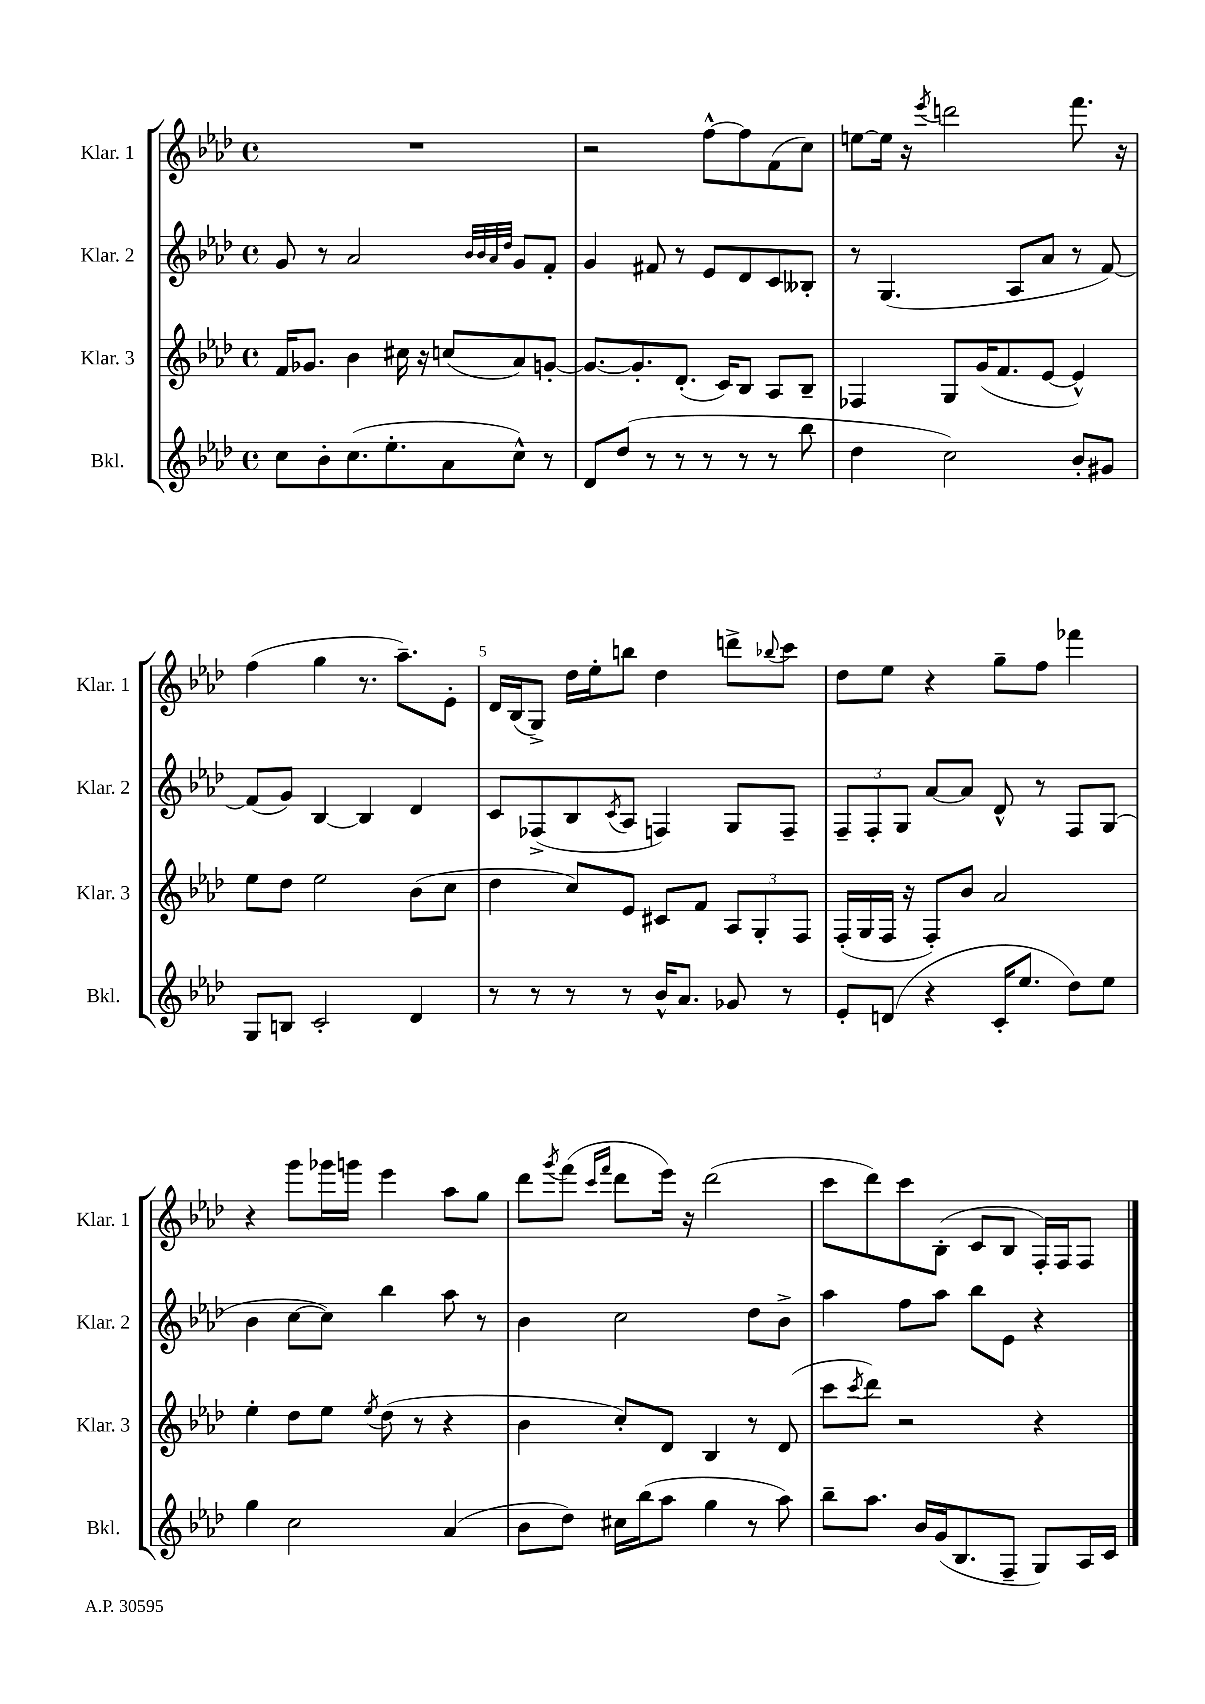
<<
\new StaffGroup <<
\new Staff = "s0" \with { instrumentName = "Klar. 1" shortInstrumentName = "Klar. 1" } {
    \clef treble \key aes \major \defaultTimeSignature \time 4/4
    R1 |
    r2 f''8~-^ f''8 f'8( c''8) |
    e''8~ e''16 r16 \acciaccatura { ees'''8 } d'''2 f'''8. r16 |
    f''4( g''4 r8. aes''8.--) ees'8-. |
    des'16 bes16( g8->) des''16 ees''16-. b''8 des''4 d'''8-> \appoggiatura { bes''8 } c'''8 |
    des''8 ees''8 r4 g''8-- f''8 fes'''4 |
    r4 g'''8 ges'''16 g'''16 ees'''4 aes''8 g''8 |
    des'''8 \acciaccatura { g'''8 } f'''8( \grace { c'''16 f'''16 } des'''8 ees'''16) r16 des'''2( |
    c'''8 des'''8) c'''8 bes8-.( c'8 bes8 f16-.) f16 f8 \bar "|." |
}
\new Staff = "s1" \with { instrumentName = "Klar. 2" shortInstrumentName = "Klar. 2" } {
    \clef treble \key aes \major \defaultTimeSignature \time 4/4
    g'8 r8 aes'2 \grace { bes'32 bes'32 aes'32 des''32 } g'8 f'8-. |
    g'4 fis'8 r8 ees'8 des'8 c'8 beses8-. |
    r8 g4.( aes8 aes'8 r8 f'8~) |
    f'8( g'8) bes4~ bes4 des'4 |
    c'8 fes8->( bes8 \acciaccatura { c'8 } aes8 f4) g8 f8-- |
    \tuplet 3/2 { f8-- f8-. g8 } aes'8~ aes'8 des'8-^ r8 f8 g8( |
    bes'4 c''8~ c''8) bes''4 aes''8 r8 |
    bes'4 c''2 des''8 bes'8-> |
    aes''4 f''8 aes''8 bes''8 ees'8 r4 \bar "|." |
}
\new Staff = "s2" \with { instrumentName = "Klar. 3" shortInstrumentName = "Klar. 3" } {
    \clef treble \key aes \major \defaultTimeSignature \time 4/4
    f'16 ges'8. bes'4 cis''16 r16 c''8( aes'8) g'8~-. |
    g'8.~ g'8.-. des'8.-.( c'16) bes8 aes8 bes8-- |
    fes4 g8 g'16( f'8. ees'8~ ees'4-^) |
    ees''8 des''8 ees''2 bes'8( c''8 |
    des''4 c''8) ees'8 cis'8 f'8 \tuplet 3/2 { aes8 g8-. f8 } |
    f16-.( g16 f16 r16 f8-.) bes'8 aes'2 |
    ees''4-. des''8 ees''8 \acciaccatura { ees''8 } des''8( r8 r4 |
    bes'4 c''8-.) des'8 bes4 r8 des'8( |
    c'''8 \acciaccatura { c'''8 } des'''8) r2 r4 \bar "|." |
}
\new Staff = "s3" \with { instrumentName = "Bkl." shortInstrumentName = "Bkl." } {
    \clef treble \key aes \major \defaultTimeSignature \time 4/4
    c''8 bes'8-. c''8.( ees''8.-. aes'8 c''8-^) r8 |
    des'8 des''8( r8 r8 r8 r8 r8 bes''8 |
    des''4 c''2) bes'8-. gis'8 |
    g8 b8 c'2-. des'4 |
    r8 r8 r8 r8 bes'16-^ aes'8. ges'8 r8 |
    ees'8-. d'8( r4 c'16-. ees''8. des''8) ees''8 |
    g''4 c''2 aes'4( |
    bes'8 des''8) cis''16 bes''16( aes''8 g''4 r8 aes''8) |
    bes''8-- aes''8. bes'16 g'16( bes8. f8-- g8) aes16 c'16 \bar "|." |
}
>>
>>
\layout { \context { \Score \override BarNumber.break-visibility = ##(#f #t #t) barNumberVisibility = #(every-nth-bar-number-visible 5) } }
